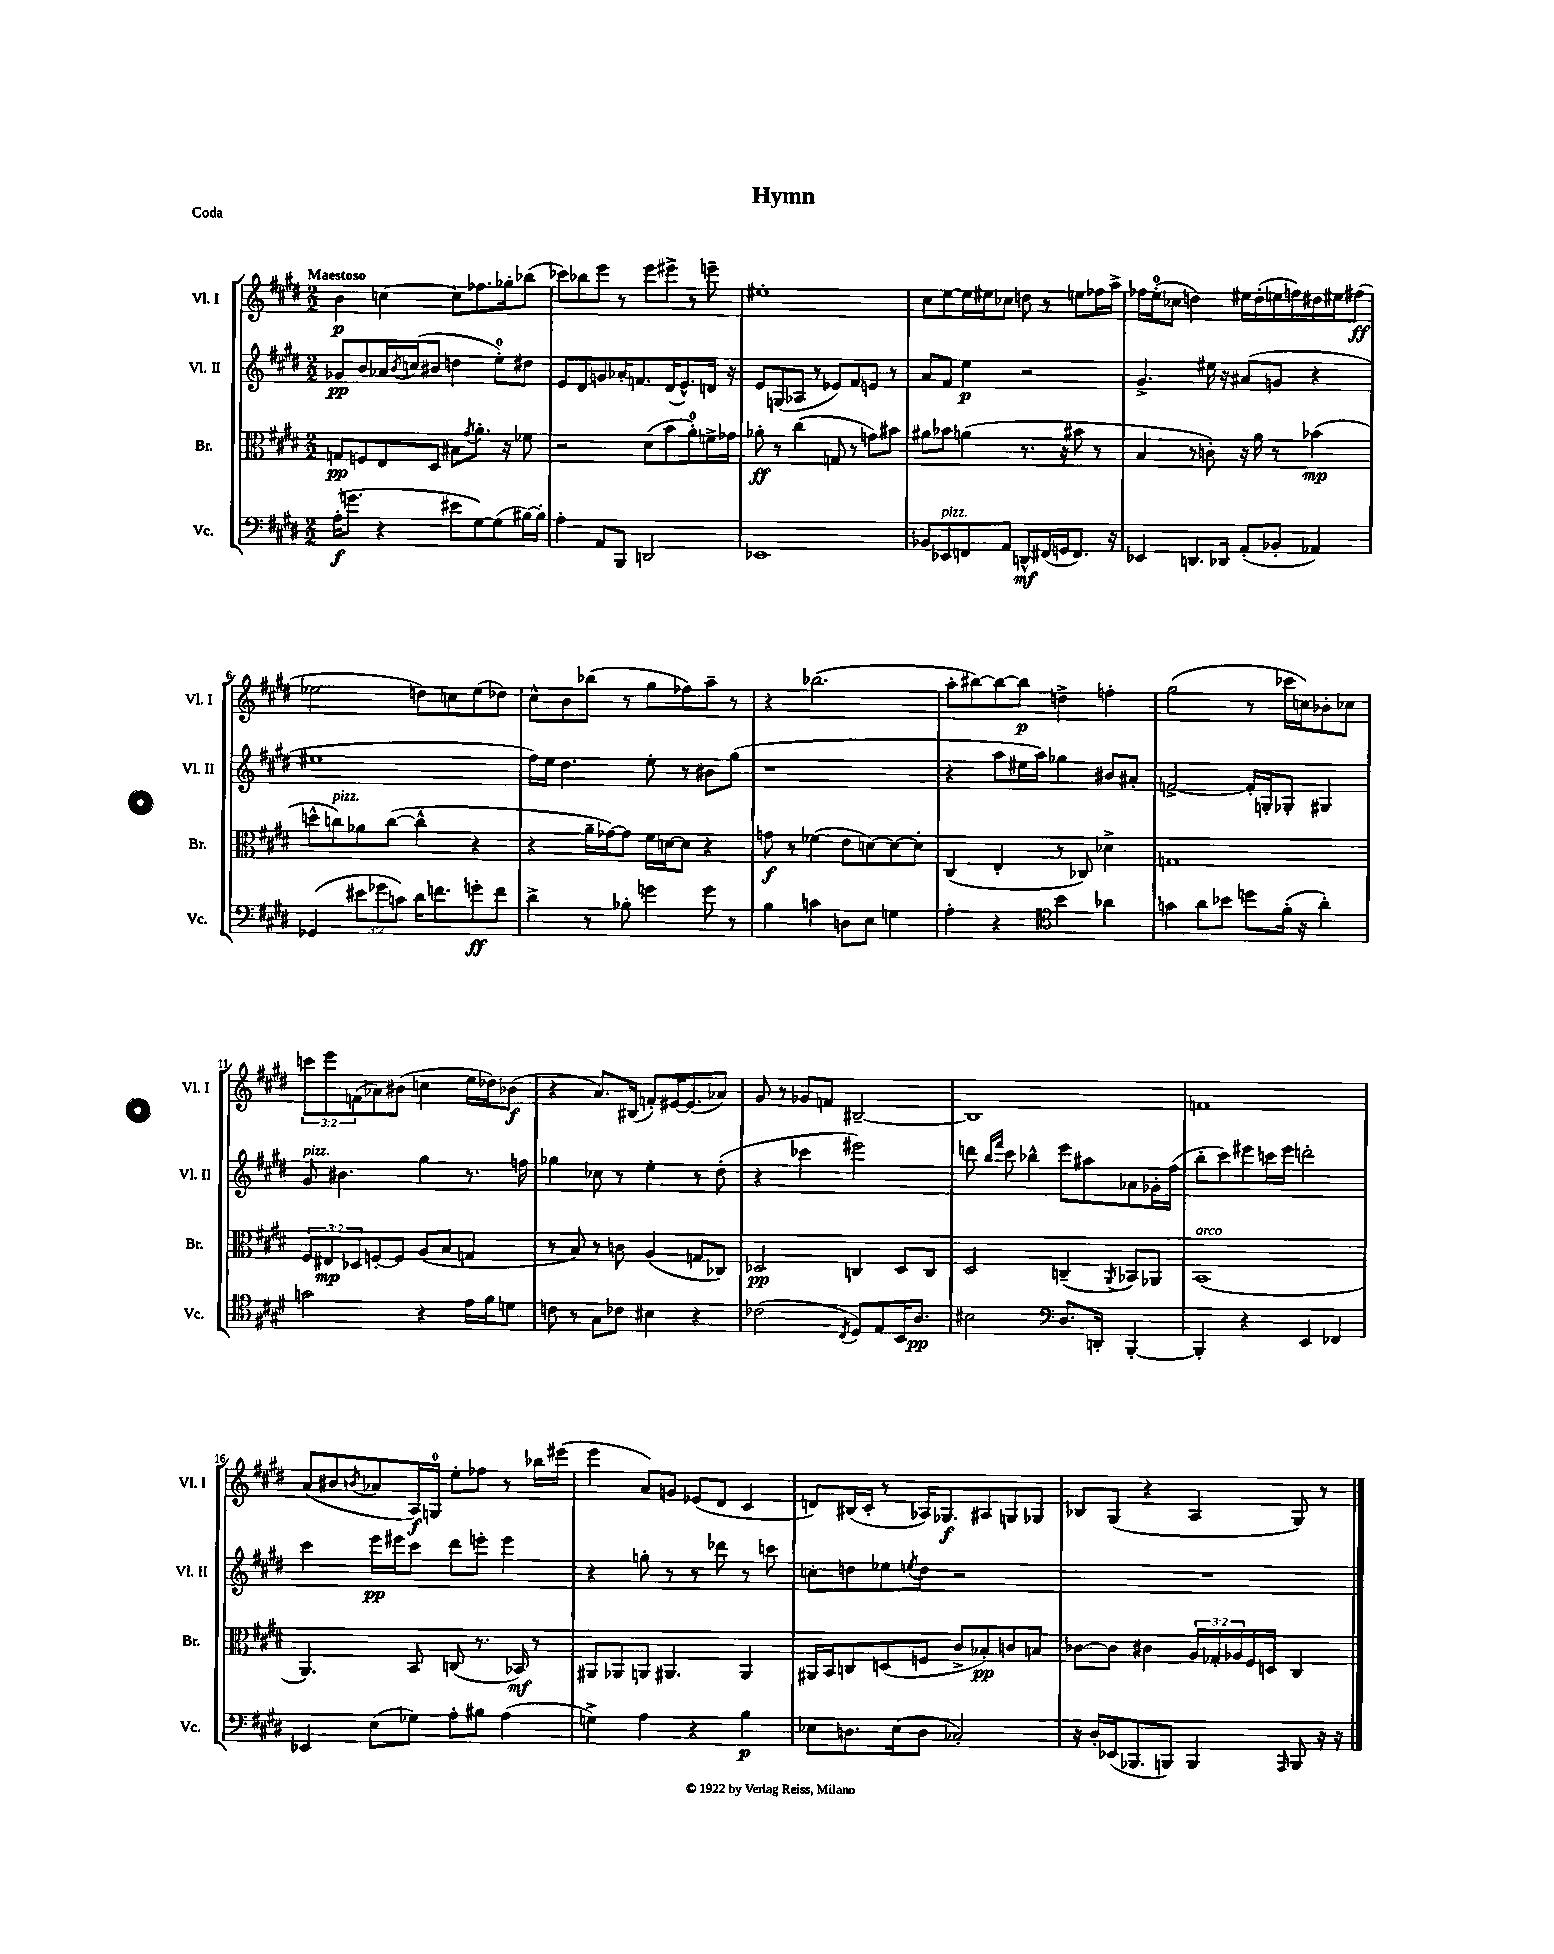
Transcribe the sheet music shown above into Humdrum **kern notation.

**kern	**dynam	**kern	**dynam	**kern	**dynam	**kern	**dynam
*part4	*part4	*part3	*part3	*part2	*part2	*part1	*part1
*staff4	*staff4	*staff3	*staff3	*staff2	*staff2	*staff1	*staff1
*I"Vc.	*	*I"Br.	*	*I"Vl. II	*	*I"Vl. I	*
*I'Vc.	*	*I'Br.	*	*I'Vl. II	*	*I'Vl. I	*
*clefF4	*	*clefC3	*	*clefG2	*	*clefG2	*
*k[f#c#g#d#]	*	*k[f#c#g#d#]	*	*k[f#c#g#d#]	*	*k[f#c#g#d#]	*
*M2/2	*	*M2/2	*	*M2/2	*	*M2/2	*
=1	=1	=1	=1	=1	=1	=1	=1
!	!	!	!	!	!	!LO:TX:a:B:t=Maestoso	!
(16A'\KL	f	8Gn/L	pp	8g-X/L	pp	4b\	p
8.gn\J	.	.	.	.	.	.	.
.	.	8Fn/	.	8b/	.	.	.
4r	.	8E/	.	16a-X/L	.	[4ccn\	.
.	.	.	.	8qb/	.	.	.
.	.	.	.	(16ccn/J	.	.	.
.	.	8D#/J	.	8b#X/J	.	.	.
8e#X\L	.	8B#X\L	.	4ddn\	.	8cc\L]	.
.	.	8qg#/	.	.	.	.	.
[8G#\)	.	8.a'\J	.	.	.	8.ff-X\	.
(8G#\]	.	.	.	8ee'\L)	.	.	.
.	.	16r	.	.	.	16gg-X'\k	.
[16B#X\L)	.	8f-X\	.	8dd#X\J	.	(8bb-X\J	.
16B#'\JJ]	.	.	.	.	.	.	.
=2	=2	=2	=2	=2	=2	=2	=2
4A'\	.	2r	.	8e/L	.	8ccc-X\L)	.
.	.	.	.	8d#/	.	8bb-X\	.
8AA/L	.	.	.	8gn/	.	8eee\J	.
8BBB/J	.	.	.	16a-X'/K	.	8r	.
.	.	.	.	8.fn/	.	.	.
2DDn/	.	(8d#\L	.	.	.	8eee\L	.
.	.	8b\	.	(16d#/K	.	8eee#X^\J	.
.	.	.	.	8.e^^/)	.	.	.
.	.	8a'\)	.	.	.	8r	.
.	.	16fn^\L	.	16dn/Jk	.	8eeen~\	.
.	.	16g-X\JJ	.	16r	.	.	.
=3	=3	=3	=3	=3	=3	=3	=3
1EE-X	.	8a-X'\	ff	8e/L	.	1ee#X'	.
.	.	8r	.	(8Gn/	.	.	.
.	.	(4cc#\	.	8A-X/J	.	.	.
.	.	.	.	8r	.	.	.
.	.	8Gn/	.	8e-X/L)	.	.	.
.	.	8r	.	8f#/	.	.	.
.	.	8gn\L)	.	8en/J	.	.	.
.	.	8b#X\J	.	8r	.	.	.
=4	=4	=4	=4	=4	=4	=4	=4
8BB-X/L	.	8a#X\L	.	8a/L	.	8cc#\L	.
!LO:TX:a:i:t=pizz.	!	!	!	!	!	!	!
8EE-X/	.	8b-X\J	.	8f#/J	.	[8ee\	.
8FFn/	.	(4an\	.	4ee\	p	16ee\L]	.
.	.	.	.	.	.	16ee#X\J	.
8AA/J	.	.	.	.	.	8cc-X\J	.
8DDn^^/L	mf	8.r	.	2r	.	8ddn\	.
(16FF#X/L	.	.	.	.	.	8r	.
16GGn/J	.	16r	.	.	.	.	.
8.FF#/J)	.	8b#X\	.	.	.	8een\L	.
.	.	8r	.	.	.	16ff-X\L	.
16r	.	.	.	.	.	16aa^\JJ	.
=5	=5	=5	=5	=5	=5	=5	=5
4EE-X/	.	4B/	.	4.g#^/	.	16ff-X\LL	.
.	.	.	.	.	.	(16ee'\J	.
.	.	.	.	.	.	8cc-X\J	.
8.DDn/L	.	8r	.	.	.	4ddn\)	.
.	.	8cn'\)	.	16ee#X\	.	.	.
16DD-X/Jk	.	.	.	16r	.	.	.
(8AA'/L	.	16r	.	(8a#X/L	.	16ee#X\LL	.
.	.	16a\	.	.	.	(16dd'\	.
8BB-X'/J	.	8r	.	8gn/J	.	16een\	.
.	.	.	.	.	.	16ffn\)	.
4AA-X/)	.	(4b-X\	mp	4r	.	16dd#X\	.
.	.	.	.	.	.	16ee#X\J	.
.	.	.	.	.	.	(8ff#X\J	ff
!!LO:LB:g=z
=6	=6	=6	=6	=6	=6	=6	=6
(4GG-X/	.	8ddn^^\L	.	1ee#X	.	2ee-X\	.
!	!	!LO:TX:a:i:t=pizz.	!	!	!	!	!
.	.	8ccn\)	.	.	.	.	.
12e#X\L	.	8a-X\	.	.	.	.	.
12g-X\	.	.	.	.	.	.	.
.	.	([8cc\J	.	.	.	.	.
12cn\J)	.	.	.	.	.	.	.
16d#\KL	.	4cc^^\]	.	.	.	8ddn\L)	.
8.fn\	.	.	.	.	.	.	.
.	.	.	.	.	.	8ccn\	.
8gn'\	ff	4r	.	.	.	(8ee-\	.
8f\J	.	.	.	.	.	8dd-X\J)	.
=7	=7	=7	=7	=7	=7	=7	=7
4d#^\	.	4r	.	16ff#\LL)	.	8cc#^^\L	.
.	.	.	.	16ee\JJ	.	.	.
.	.	.	.	4.dd#\	.	8b\	.
8r	.	16a~\LL	.	.	.	(8bb-X\J	.
.	.	[16g-X\J)	.	.	.	.	.
8B-X'\	.	8g-\J]	.	.	.	8r	.
4gn\	.	16f#\LL	.	8ee'\	.	8gg#\L	.
.	.	[16dn\J	.	.	.	.	.
.	.	8d\J]	.	8r	.	8ff-X\)	.
8g\	.	4r	.	8b#X\L	.	8aa~\J	.
8r	.	.	.	(8gg#\J	.	8r	.
=8	=8	=8	=8	=8	=8	=8	=8
4B\	.	8gn\	f	1r	.	4r	.
.	.	8r	.	.	.	.	.
4cn\	.	(4f-X\	.	.	.	(2.bb-X\	.
8Dn\L	.	8e\L	.	.	.	.	.
8E\J	.	[8dn\)	.	.	.	.	.
4Gn\	.	8d\_	.	.	.	.	.
.	.	8d'\J]	.	.	.	.	.
=9	=9	=9	=9	=9	=9	=9	=9
4A'\	.	(4C#/	.	4r	.	8aa'\L	.
.	.	.	.	.	.	[8bb#X\)	.
4r	.	4E'/	.	8aa\L	.	8bb#\_	.
.	.	.	.	16ee#X\L	.	8bb#\J]	p
.	.	.	.	16aa\JJ)	.	.	.
*clefC4	*	*	*	*	*	*	*
4b\	.	8r	.	4gg-X\	.	4ddn^\	.
.	.	8C-X/)	.	.	.	.	.
4a-X\	.	4d-X^\	.	8b#X/L	.	4ffn'\	.
.	.	.	.	8a#X'/J	.	.	.
=10	=10	=10	=10	=10	=10	=10	=10
4gn\	.	1Gn	.	[2fn^/	.	(2gg#\	.
8a\L	.	.	.	.	.	.	.
8b-X\J	.	.	.	.	.	.	.
8ddn\L	.	.	.	16f'/LL]	.	8r	.
.	.	.	.	16Gn'/J	.	.	.
(16f#'\Jk	.	.	.	8G-X'/J	.	16ccc-X\LL	.
16r	.	.	.	.	.	16ccn\J)	.
4a'\)	.	.	.	4G#X/	.	8b-X'\	.
.	.	.	.	.	.	8cc-X\J	.
!!LO:LB:g=z
=11	=11	=11	=11	=11	=11	=11	=11
!	!	!	!	!LO:TX:a:i:t=pizz.	!	!	!
2gn\	.	12F#/L	.	8g#/	.	12cccn\L	.
.	.	12E#X/	mp	.	.	12eee\	.
.	.	.	.	4.b#X\	.	.	.
.	.	12D-X/	.	.	.	(12fn\	.
.	.	[8Fn'/	.	.	.	8a-X\)	.
.	.	8F/J]	.	.	.	(8b#X\J	.
4r	.	(8A/L	.	4gg#\	.	4ccn\	.
.	.	8B/J	.	.	.	.	.
16e\LL	.	4Gn/	.	8.r	.	16ee\LL	.
16f#\J	.	.	.	.	.	16dd-X\J)	.
8dn\J	.	.	.	.	.	(8b-X\J	f
.	.	.	.	16ffn\	.	.	.
=12	=12	=12	=12	=12	=12	=12	=12
8cn\	.	8r	.	4gg-X\	.	4r	.
8r	.	8B/)	.	.	.	.	.
8G#\L	.	8r	.	8cc-X\	.	8.a/L)	.
8c-X\J	.	8cn\	.	8r	.	.	.
.	.	.	.	.	.	(16B#X/Jk	.
4B#X\	.	(4A/	.	4ee'\	.	8fn'/L)	.
.	.	.	.	.	.	[16e#X/K	.
.	.	.	.	.	.	(8.e#/]	.
4r	.	8Gn/L	.	8r	.	.	.
.	.	8C-X/J)	.	(8dd#'\	.	8a-X/J)	.
=13	=13	=13	=13	=13	=13	=13	=13
(2c-X\	.	2D-X/	pp	4r	.	8g#/	.
.	.	.	.	.	.	8r	.
.	.	.	.	4ccc-X\	.	8g-X/L	.
.	.	.	.	.	.	8fn/J	.
8qC#/	.	.	.	.	.	.	.
8D#/L)	.	4Cn/	.	2eee#X\)	.	[2B#X~/	.
8E/	.	.	.	.	.	.	.
16BB/K	.	8D-/L	.	.	.	.	.
8.A/J	pp	.	.	.	.	.	.
.	.	8C/J	.	.	.	.	.
=14	=14	=14	=14	=14	=14	=14	=14
2B#X\	.	2D#/	.	8dddn\	.	1B#]	.
.	.	.	.	16qqbb/LL	.	.	.
.	.	.	.	16qqfff#/JJ	.	.	.
.	.	.	.	8ccc#\	.	.	.
.	.	.	.	4bb-X^^\	.	.	.
*clefF4	*	*	*	*	*	*	*
8.D#/L	.	(4Cn~/	.	8eee\L	.	.	.
.	.	.	.	8aa#X\	.	.	.
16DDn'/Jk	.	.	.	.	.	.	.
.	.	8qAA/	.	.	.	.	.
[4BBB'/	.	8BB-X/L)	.	8a-X\	.	.	.
.	.	8AA-X/J	.	16g-X'\L	.	.	.
.	.	.	.	(16ff#\JJ	.	.	.
=15	=15	=15	=15	=15	=15	=15	=15
!	!	!LO:TX:a:i:t=arco	!	!	!	!	!
4BBB'/]	.	(1BB	.	8bb'\L	.	1fn	.
.	.	.	.	8ccc#\)	.	.	.
4r	.	.	.	8eee#X\	.	.	.
.	.	.	.	16cccn\L	.	.	.
.	.	.	.	16eee#\JJ	.	.	.
4EE/	.	.	.	2dddn'\	.	.	.
4FF-X/	.	.	.	.	.	.	.
!!LO:LB:g=z
=16	=16	=16	=16	=16	=16	=16	=16
4EE-X/	.	4.AA/)	.	4ccc#\	.	(8a/L	.
.	.	.	.	.	.	8b#X/	.
.	.	.	.	.	.	8qbn/	.
(8E\L	.	.	.	16eee\LL	pp	8a-X/	.
.	.	.	.	16eee#X\J	.	.	.
8G-X\J)	.	8BB/	.	8ccc#\J	.	16A/L)	f
.	.	.	.	.	.	16Gn/JJ	.
8A'\L	.	(8Cn/	.	8ddd#\L	.	8ee'\L	.
8B#X\J	.	8.r	.	8eeen'\J	.	8ff-X\J	.
(4A\	.	.	.	4eee\	.	8r	.
.	.	16BB-X/)	mf	.	.	.	.
.	.	8r	.	.	.	16bb-X\LL	.
.	.	.	.	.	.	(16eee#X\JJ	.
=17	=17	=17	=17	=17	=17	=17	=17
4Gn^\)	.	8AA#X/L	.	4r	.	4eee\	.
.	.	8AA-X/	.	.	.	.	.
4A\	.	8AAn/J	.	8ggn'\	.	8a/L)	.
.	.	4.AA#X/	.	8r	.	8gn/J	.
4r	.	.	.	8r	.	(8e-X/L	.
.	.	.	.	8ddd-X\	.	8d#/J	.
4B\	p	4AA#/	.	8r	.	4c#/	.
.	.	.	.	8cccn\	.	.	.
=18	=18	=18	=18	=18	=18	=18	=18
8E-X\L	.	16AA#X/LL	.	8ccn'\L	.	8dn/L)	.
.	.	16BB/J	.	.	.	.	.
8.Dn\	.	8Cn/	.	8ddn\	.	(16B#X/L	.
.	.	.	.	.	.	16c#'/JJ	.
.	.	(8Dn/	.	8ee-X\	.	8r	.
(16E-\k	.	.	.	.	.	.	.
.	.	.	.	8qeen/	.	.	.
8D\J	.	8Fn/J	.	8dd\J	.	16A-X/KL)	.
.	.	.	.	.	.	8.G-X/	f
2C-X'/)	.	8c#^/L	.	2r	.	.	.
.	.	8B-X'/)	pp	.	.	8A#X/	.
.	.	8cn/	.	.	.	8Gn/	.
.	.	8Bn/J	.	.	.	8G-X/J	.
=19	=19	=19	=19	=19	=19	=19	=19
16r	.	[8c-X\L	.	1r	.	8B-X/L	.
16D#'/LL	.	.	.	.	.	.	.
(16EE-X/J	.	8c-\J]	.	.	.	(8G#/J	.
8.BBB-X/	.	.	.	.	.	.	.
.	.	4c#X\	.	.	.	4r	.
8BBBn/J)	.	.	.	.	.	.	.
4BBB/	.	24A/LL	.	.	.	4A/	.
.	.	24G-X'/	.	.	.	.	.
.	.	24A-X/	.	.	.	.	.
.	.	16F#/	.	.	.	.	.
.	.	16Dn/JJ	.	.	.	.	.
16qqAAA/	.	.	.	.	.	.	.
8BBB/	.	4C#/	.	.	.	8G#/)	.
16r	.	.	.	.	.	8r	.
16r	.	.	.	.	.	.	.
==	==	==	==	==	==	==	==
*-	*-	*-	*-	*-	*-	*-	*-
